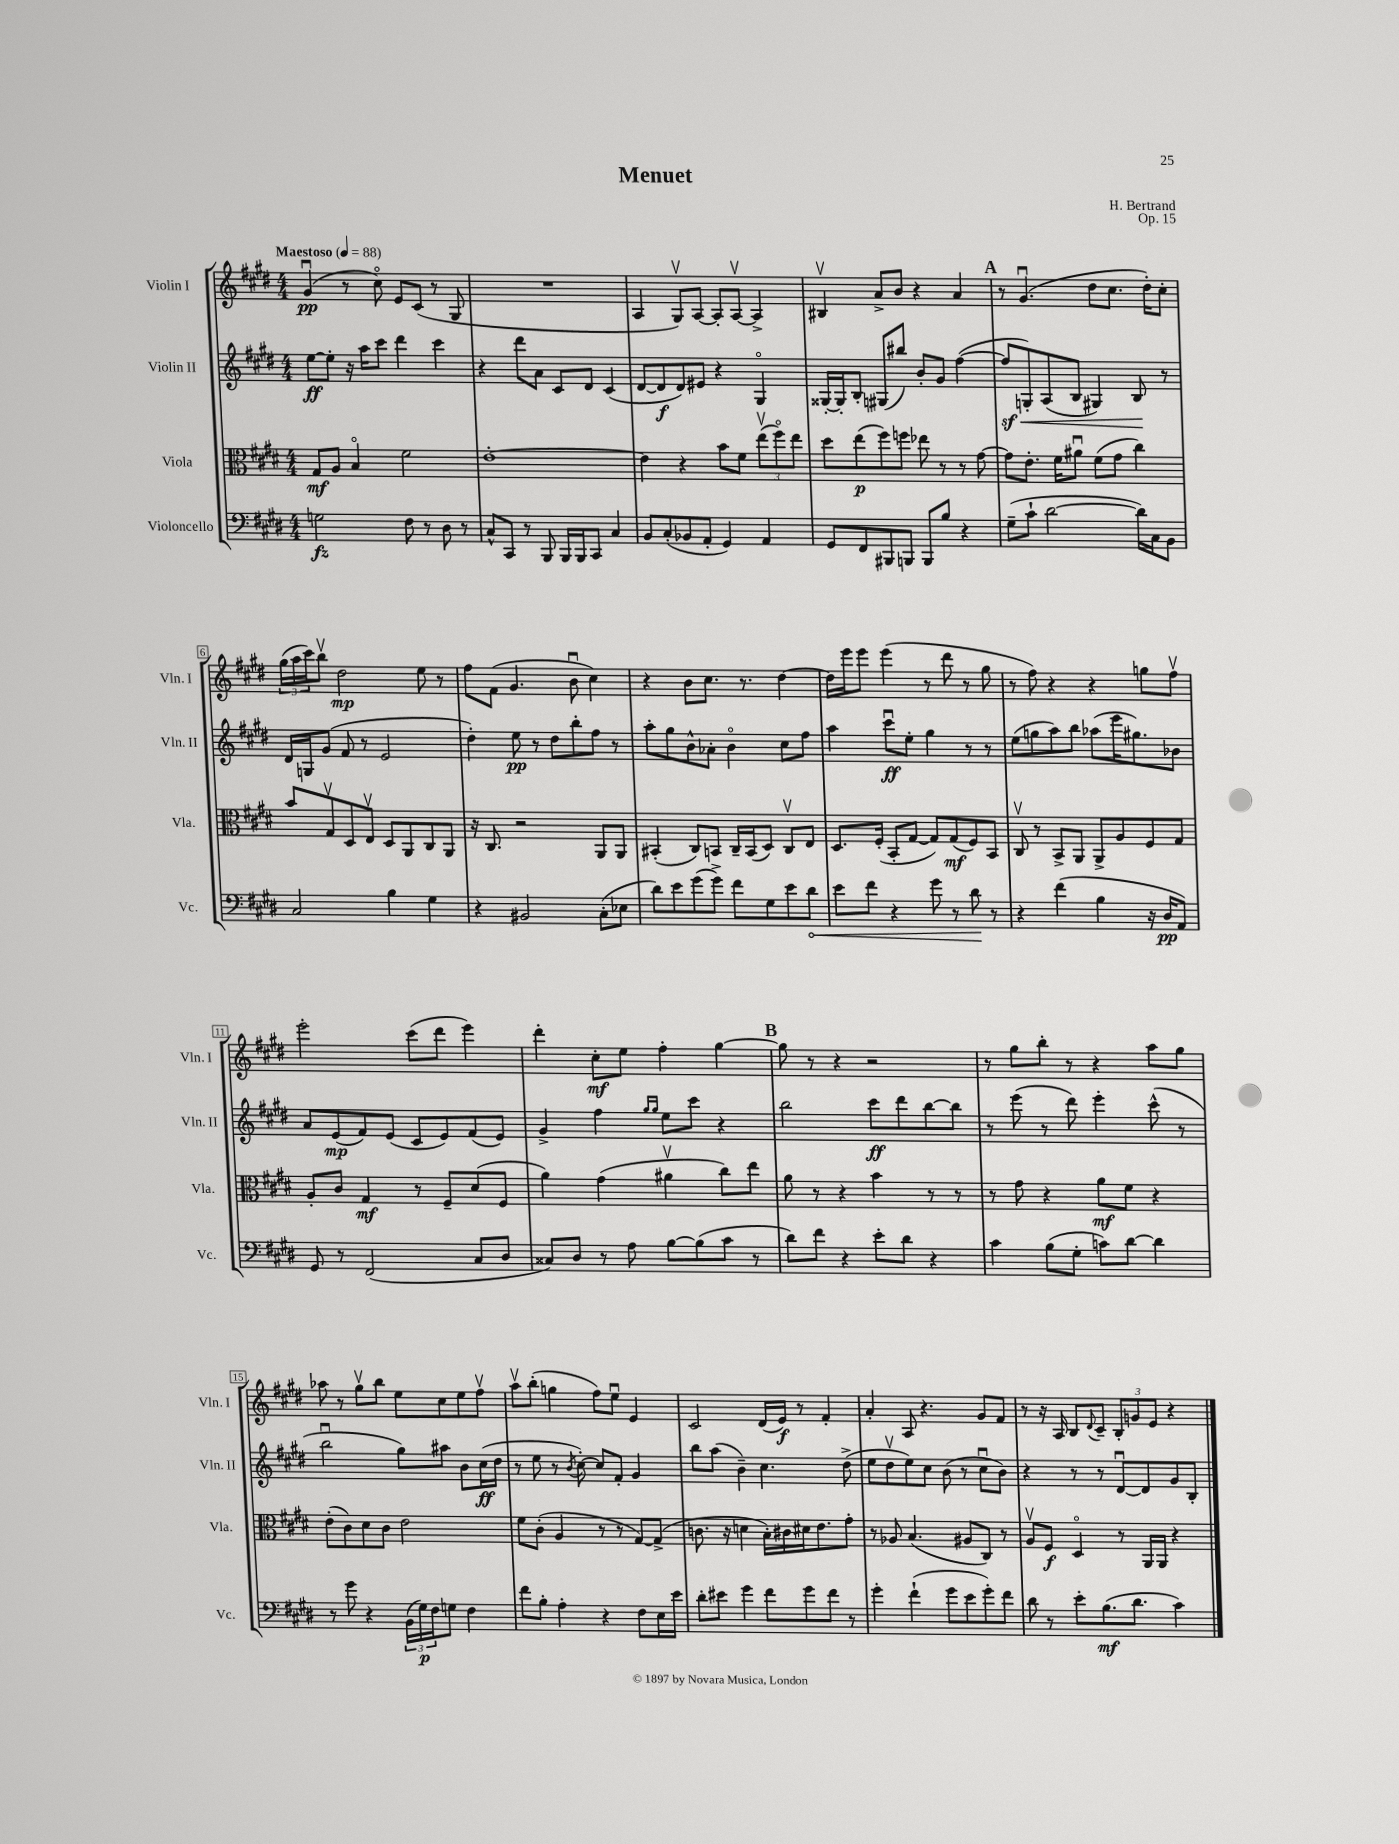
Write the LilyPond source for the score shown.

\header { title = "Menuet" composer = "H. Bertrand" opus = "Op. 15" }
<<
\new StaffGroup <<
\new Staff = "s0" \with { instrumentName = "Violin I" shortInstrumentName = "Vln. I" } {
    \clef treble \key e \major \numericTimeSignature \time 4/4 \tempo "Maestoso" 4 = 88
    gis'4\downbow\pp( r8 cis''8\flageolet) e'8 cis'8( r8 gis8 |
    R1 |
    a4 gis8\upbow) a8~ a8-. a8~\upbow a4-> |
    bis4\upbow a'8-> b'8 r4 a'4 |
    \mark \markup { \bold "A" } r8 gis'4.\downbow( dis''8 cis''8. dis''16-.) cis''8-. |
    \tuplet 3/2 { gis''16( a''16 cis'''16) } b''8\upbow dis''2\mp e''8 r8 |
    fis''8 fis'8( gis'4. b'8\downbow cis''4) |
    r4 b'8 cis''8. r8. dis''4~ |
    dis''16 e'''16 e'''8 e'''4( r8 dis'''8 r8 gis''8 |
    r8 fis''8) r4 r4 g''8 fis''8\upbow |
    e'''2-. cis'''8( dis'''8 e'''4) |
    dis'''4-. cis''8-.\mf e''8 fis''4-. gis''4~ |
    \mark \markup { \bold "B" } gis''8 r8 r4 r2 |
    r8 gis''8 b''8-. r8 r4 a''8 gis''8 |
    aes''8 r8 gis''8\upbow b''8 e''8 cis''8 e''8 fis''8\upbow |
    a''8\upbow b''8-.( g''4 fis''8) e''8\downbow e'4 |
    cis'2 dis'16( e'16\f) r8 fis'4-. |
    a'4-. a8 r4. gis'8 fis'8 |
    r8 r16 a16 b8 \appoggiatura { dis'8 } cis'8-- \tuplet 3/2 { b8-. g'8 e'8 } r4 \bar "|." |
}
\new Staff = "s1" \with { instrumentName = "Violin II" shortInstrumentName = "Vln. II" } {
    \clef treble \key e \major \numericTimeSignature \time 4/4
    e''8~\ff e''8-. r16 a''16 cis'''8 dis'''4 cis'''4 |
    r4 dis'''8 a'8 cis'8 dis'8 cis'4( |
    dis'8~ dis'8\f dis'8) eis'8 r4 gis4\flageolet |
    gisis16~-. gisis16-. b8-. gis8( bis''8) b'8-. gis'8 fis''4~( |
    \mark \markup { \bold "A" } fis''8\sf\< g8-.) a8( b8 gis4) b8\! r8 |
    dis'16 g16 gis'8( fis'8 r8 e'2 |
    dis''4-.) e''8\pp r8 dis''8 b''8-. fis''8 r8 |
    a''8-. gis''8 b'8-^ aes'8-. b'4\flageolet cis''8 fis''8 |
    a''4 cis'''8\downbow\ff e''8-. gis''4 r8 r8 |
    e''8( g''8 a''8) b''8 aes''8( e'''16 gis''8.) bes'8 |
    a'8 e'8\mp( fis'8) e'8( cis'8 e'8) fis'8( e'8) |
    gis'4-> fis''4 \grace { gis''16 gis''16 } e''8 cis'''8 r4 |
    \mark \markup { \bold "B" } b''2 cis'''8\ff dis'''8 b''8~ b''8 |
    r8 e'''8( r8 dis'''8) e'''4-. cis'''8-^( r8 |
    b''2\downbow gis''8) ais''8 b'8 cis''16\ff( dis''16 |
    r8 e''8 r8 \acciaccatura { b'8 } cis''8~-.) cis''8 fis'8-. gis'4 |
    b''8 a''8( b'4--) cis''4. dis''8->( |
    e''8 dis''8\upbow e''8) cis''8 b'8( r8 cis''8\downbow b'8) |
    r4 r8 r8 dis'8~\downbow dis'8 gis'8 b8-. \bar "|." |
}
\new Staff = "s2" \with { instrumentName = "Viola" shortInstrumentName = "Vla." } {
    \clef alto \key e \major \numericTimeSignature \time 4/4
    gis8\mf a8 b4\flageolet fis'2 |
    e'1~-. |
    e'4 r4 b'8 fis'8 \tuplet 3/2 { e''8\upbow( fis''8\flageolet) e''8 } |
    dis''8 e''8\p( fis''8) f''8 ees''8 r8 r8 gis'8~ |
    \mark \markup { \bold "A" } gis'8 e'8.-. fis'16 ais'8\downbow fis'8( gis'8 cis''4) |
    b'8 gis8\upbow dis8 e8\upbow dis8 a,8 cis8 a,8 |
    r16 cis8. r2 a,8 a,8 |
    bis,4-.( cis8) b,8 cis16-- b,16( dis8) cis8\upbow e8 |
    dis8. fis16-.( b,8-. gis8~ gis8) gis8\mf( fis8) b,8 |
    cis8\upbow r8 b,8-> a,8 a,8-> a8 fis8 gis8 |
    a8-. cis'8 gis4\mf r8 fis8-- dis'8( fis8 |
    a'4) gis'4( ais'4\upbow cis''8) e''8 |
    \mark \markup { \bold "B" } a'8 r8 r4 b'4 r8 r8 |
    r8 gis'8 r4 a'8\mf fis'8 r4 |
    e'8-.( cis'8) dis'8 cis'8 e'2 |
    fis'8 cis'8-.( a4 r8 r8 gis8~) gis8->( |
    c'8. r16 d'4 b16-.) cis'16 dis'16 e'8. gis'8-. |
    r8 aes8 b4.( ais8 cis8) r8 |
    a8\upbow fis8\f dis4\flageolet r8 a,16 a,16 r4 \bar "|." |
}
\new Staff = "s3" \with { instrumentName = "Violoncello" shortInstrumentName = "Vc." } {
    \clef bass \key e \major \numericTimeSignature \time 4/4
    g2\fz fis8 r8 dis8 r8 |
    cis8-^ cis,8 r8 b,,8 b,,16 b,,16 cis,8 cis4 |
    b,8 cis8-.( bes,8 a,8-. gis,4) a,4 |
    gis,8 fis,8 bis,,8 b,,8 b,,8 b8 r4 |
    \mark \markup { \bold "A" } gis8--( cis'8-! dis'2~ dis'16) cis16 b,8 |
    cis2 b4 gis4 |
    r4 bis,2 cis8-.( ees8 |
    dis'8) e'8 gis'8( gis'8->) fis'8 gis8 e'8 \once \override Hairpin.circled-tip = ##t dis'8\< |
    e'8 fis'8 r4 gis'8 r8 dis'8\! r8 |
    r4 fis'4( b4 r16 dis16\pp a,8) |
    gis,8 r8 fis,2( cis8 dis8 |
    cisis8) dis8 r8 a8 b8~ b8( cis'8 r8 |
    \mark \markup { \bold "B" } dis'8) fis'8 r4 e'8-. dis'8 r4 |
    cis'4 b8( gis8-. c'8) dis'8~ dis'4 |
    r8 gis'8 r4 \tuplet 3/2 { b,16( gis16\p) fis16 } g8 fis4 |
    fis'8 b8-. a4-. r4 fis8 e16 e'16 |
    dis'8-. eis'8 gis'4 fis'8 gis'8 fis'8 r8 |
    gis'4-. fis'4-!( gis'8 e'8 gis'8-.) fis'8 |
    dis'8 r8 e'8-. b8.\mf( dis'8. cis'4) \bar "|." |
}
>>
>>
\layout { \context { \Score \override BarNumber.stencil = #(make-stencil-boxer 0.1 0.3 ly:text-interface::print) } }
